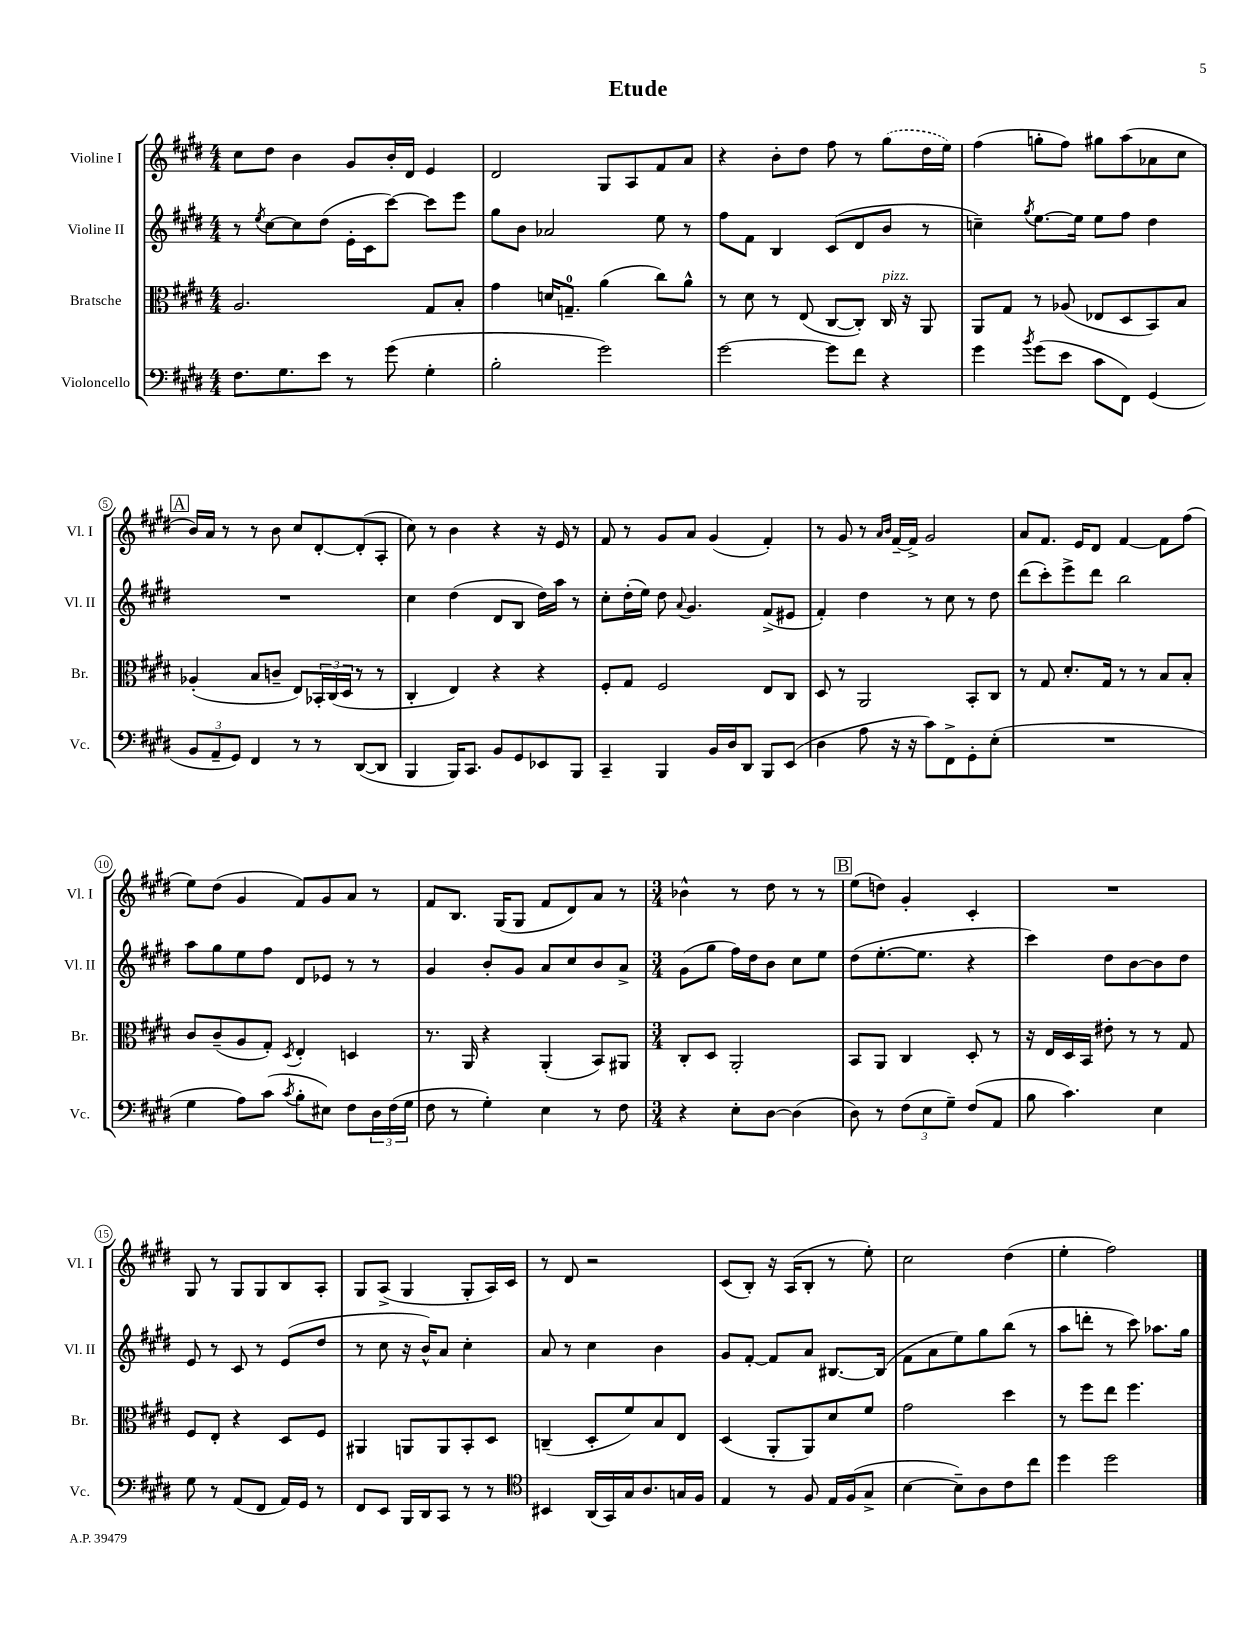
\header { title = "Etude" }
<<
\new StaffGroup <<
\new Staff = "s0" \with { instrumentName = "Violine I" shortInstrumentName = "Vl. I" } {
    \clef treble \key e \major \numericTimeSignature \time 4/4
    cis''8 dis''8 b'4 gis'8 b'16-. dis'16 e'4 |
    dis'2 gis8 a8 fis'8 a'8 |
    r4 b'8-. dis''8 fis''8 r8 \once \slurDashed gis''8( dis''16 e''16) |
    fis''4( g''8-. fis''8) gis''8 a''8( aes'8 cis''8 |
    \mark \markup { \box "A" } b'16) a'16 r8 r8 b'8 cis''8 dis'8~-. dis'8-.( a8-. |
    cis''8) r8 b'4 r4 r16 e'16 r8 |
    fis'8 r8 gis'8 a'8 gis'4( fis'4-.) |
    r8 gis'8 r8 \grace { a'16 b'16 } fis'16~-- fis'16-> gis'2 |
    a'8 fis'8. e'16 dis'8 fis'4~ fis'8 fis''8( |
    e''8) dis''8( gis'4 fis'8) gis'8 a'8 r8 |
    fis'8 b8. gis16( gis8 fis'8 dis'8) a'8 r8 |
    \numericTimeSignature \time 3/4 bes'4-^ r8 dis''8 r8 r8 |
    \mark \markup { \box "B" } e''8( d''8) gis'4-. cis'4-. |
    R2. |
    gis8 r8 gis8 gis8 b8 a8-. |
    gis8 a8->( gis4 gis8-. a16) cis'16 |
    r8 dis'8 r2 |
    cis'8( b8-.) r16 a16( b8-. r8 e''8-.) |
    cis''2 dis''4( |
    e''4-. fis''2) \bar "|." |
}
\new Staff = "s1" \with { instrumentName = "Violine II" shortInstrumentName = "Vl. II" } {
    \clef treble \key e \major \numericTimeSignature \time 4/4
    r8 \acciaccatura { e''8 } cis''8~ cis''8 dis''8( e'16-. cis'16 cis'''8~) cis'''8 e'''8 |
    gis''8 b'8 aes'2 e''8 r8 |
    fis''8 fis'8 b4 cis'8( dis'8 b'8 r8 |
    c''4--) \acciaccatura { gis''8 } e''8.~ e''16 e''8 fis''8 dis''4 |
    \mark \markup { \box "A" } R1 |
    cis''4 dis''4( dis'8 b8 dis''16) a''16 r8 |
    cis''8-. dis''16-.( e''16) dis''8 \appoggiatura { a'8 } gis'4. fis'8->( eis'8 |
    fis'4-.) dis''4 r8 cis''8 r8 dis''8 |
    dis'''8( cis'''8-.) e'''8-> dis'''8 b''2 |
    a''8 gis''8 e''8 fis''8 dis'8 ees'8 r8 r8 |
    gis'4 b'8-. gis'8 a'8 cis''8 b'8 a'8-> |
    \numericTimeSignature \time 3/4 gis'8( gis''8 fis''16) dis''16 b'8 cis''8 e''8 |
    \mark \markup { \box "B" } dis''8( e''8.~-. e''8. r4 |
    cis'''4) dis''8 b'8~ b'8 dis''8 |
    e'8 r8 cis'8 r8 e'8( dis''8 |
    r8 cis''8 r16 b'16-^) a'8 cis''4-. |
    a'8 r8 cis''4 b'4 |
    gis'8 fis'8~-. fis'8 a'8 bis8.~ bis16( |
    fis'8 a'8 e''8) gis''8 b''8( r8 |
    a''8 d'''8-. r8 cis'''8) aes''8. gis''16 \bar "|." |
}
\new Staff = "s2" \with { instrumentName = "Bratsche" shortInstrumentName = "Br." } {
    \clef alto \key e \major \numericTimeSignature \time 4/4
    a2. gis8 b8-. |
    gis'4 d'16 g8.-0-- a'4( cis''8) a'8-^ |
    r8 dis'8 r8 e8( cis8~ cis8-.) cis16^\markup { \italic "pizz." } r16 a,8 |
    a,8 gis8 r8 aes8( ees8 dis8 b,8) b8 |
    \mark \markup { \box "A" } aes4-.( b8 c'8-- e8) \tuplet 3/2 { bes,16-. cis16( dis16 } r8 r8 |
    cis4-. e4) r4 r4 |
    fis8-. gis8 fis2 e8 cis8 |
    dis8 r8 a,2 b,8-. cis8 |
    r8 gis8 dis'8.-. gis16 r8 r8 b8 b8-. |
    cis'8 cis'8--( a8 gis8-.) \acciaccatura { dis8 } e4-. d4 |
    r8. a,16 r4 a,4-.( b,8) ais,8 |
    \numericTimeSignature \time 3/4 cis8-. dis8 a,2-. |
    \mark \markup { \box "B" } b,8 a,8 cis4 dis8-. r8 |
    r16 e16 dis16 b,16 eis'8-. r8 r8 gis8 |
    fis8 e8-. r4 dis8 fis8 |
    ais,4 a,8 a,8 b,8-. dis8 |
    c4--( dis8-. fis'8) b8 e8 |
    dis4( a,8-. a,8) dis'8 fis'8 |
    gis'2 dis''4 |
    r8 fis''8 e''8 fis''4. \bar "|." |
}
\new Staff = "s3" \with { instrumentName = "Violoncello" shortInstrumentName = "Vc." } {
    \clef bass \key e \major \numericTimeSignature \time 4/4
    fis8. gis8. e'8 r8 gis'8( gis4-. |
    b2-. gis'2) |
    gis'2~ gis'8 fis'8 r4 |
    gis'4 \acciaccatura { b'8 } gis'8( e'8 cis'8 fis,8) gis,4( |
    \mark \markup { \box "A" } \tuplet 3/2 { b,8 a,8-- gis,8) } fis,4 r8 r8 dis,8~( dis,8 |
    b,,4 b,,16) cis,8. b,8 gis,8 ees,8 b,,8 |
    cis,4-- b,,4 b,16 dis16 dis,8 b,,8 e,8( |
    dis4 a8 r16 r16 cis'8) fis,8-> gis,8-. e8-.( |
    R1 |
    gis4 a8) cis'8( \acciaccatura { cis'8 } b8-. eis8) fis8 \tuplet 3/2 { dis16 fis16( gis16 } |
    fis8 r8 gis4-.) e4 r8 fis8 |
    \numericTimeSignature \time 3/4 r4 e8-. dis8~ dis4( |
    \mark \markup { \box "B" } dis8) r8 \tuplet 3/2 { fis8( e8 gis8--) } fis8( a,8 |
    b8 cis'4.) e4 |
    gis8 r8 a,8( fis,8 a,16) gis,16 r8 |
    fis,8 e,8 b,,16 dis,16 cis,8 r8 r8 |
    \clef tenor bis,4 a,16( gis,16) gis16 a8. g16 fis16 |
    e4 r8 fis8 e16 fis16( gis8-> |
    b4~ b8--) a8 cis'8 cis''8 |
    dis''4 dis''2 \bar "|." |
}
>>
>>
\layout { \context { \Score \override BarNumber.stencil = #(make-stencil-circler 0.1 0.3 ly:text-interface::print) } }
